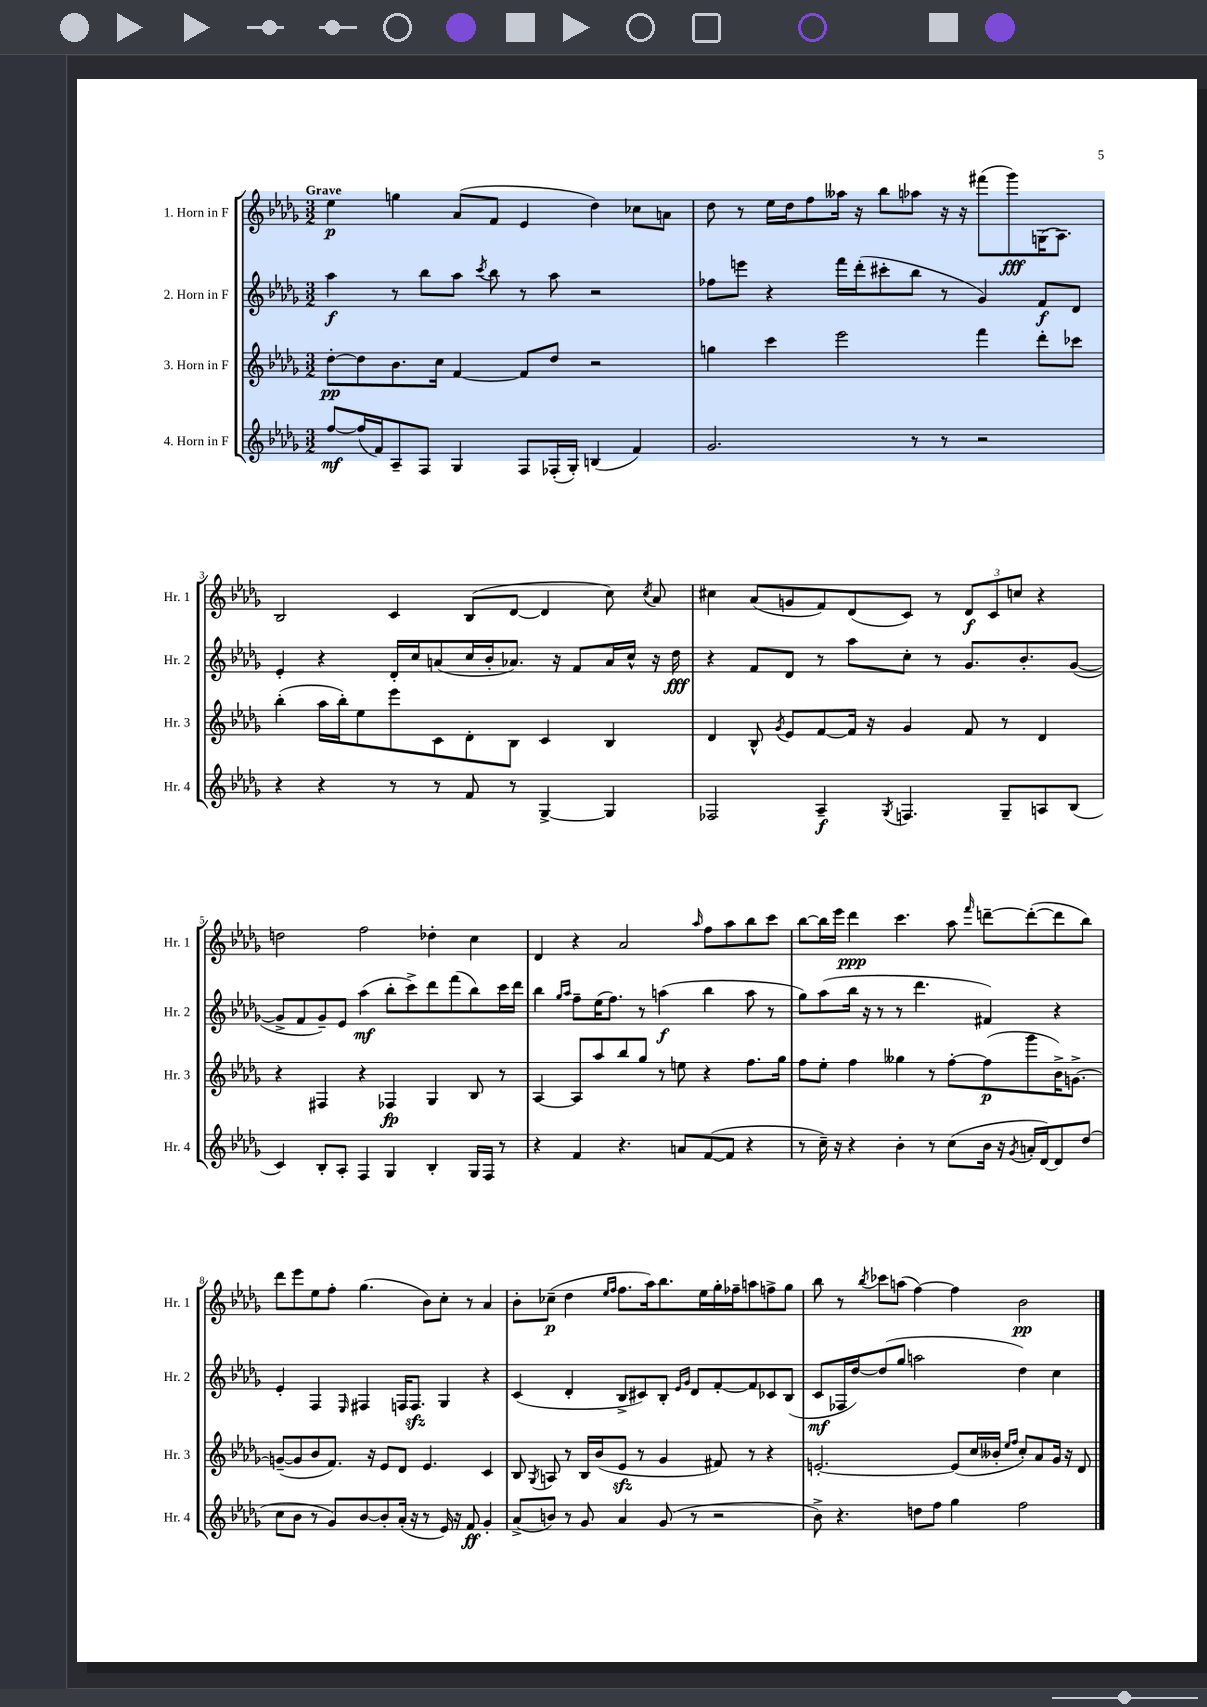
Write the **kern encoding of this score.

**kern	**dynam	**kern	**dynam	**kern	**dynam	**kern	**dynam
*part4	*part4	*part3	*part3	*part2	*part2	*part1	*part1
*staff4	*staff4	*staff3	*staff3	*staff2	*staff2	*staff1	*staff1
*I"4. Horn in F	*	*I"3. Horn in F	*	*I"2. Horn in F	*	*I"1. Horn in F	*
*I'Hr. 4	*	*I'Hr. 3	*	*I'Hr. 2	*	*I'Hr. 1	*
*clefG2	*	*clefG2	*	*clefG2	*	*clefG2	*
*k[b-e-a-d-g-]	*	*k[b-e-a-d-g-]	*	*k[b-e-a-d-g-]	*	*k[b-e-a-d-g-]	*
*M3/2	*	*M3/2	*	*M3/2	*	*M3/2	*
=1	=1	=1	=1	=1	=1	=1	=1
!	!	!	!	!	!	!LO:TX:a:B:t=Grave	!
[8ff/L	mf	[8dd-'\L	pp	4aa-\	f	4ee-\	p
(16ff/L]	.	8dd-\]	.	.	.	.	.
16f/J)	.	.	.	.	.	.	.
8A-~/	.	8.b-\	.	8r	.	4ggn\	.
8F/J	.	.	.	8bb-\L	.	.	.
.	.	16cc\Jk	.	.	.	.	.
4G-/	.	[4f/	.	8aa-\J	.	(8a-/L	.
.	.	.	.	8qccc/	.	.	.
.	.	.	.	8bb-\	.	8f/J	.
8F/L	.	8f/L]	.	8r	.	4e-/	.
(16F-X'/L	.	8dd-/J	.	8aa-\	.	.	.
16G-'/JJ)	.	.	.	.	.	.	.
(4Bn/	.	2r	.	2r	.	4dd-\)	.
4f/)	.	.	.	.	.	8cc-X\L	.
.	.	.	.	.	.	8an\J	.
=2	=2	=2	=2	=2	=2	=2	=2
2.g-/	.	4ggn\	.	8ff-X\L	.	8dd-\	.
.	.	.	.	8eeen\J	.	8r	.
.	.	4ccc\	.	4r	.	16ee-\LL	.
.	.	.	.	.	.	16dd-\J	.
.	.	.	.	.	.	8ff\	.
.	.	2eee-\	.	16fff\LL	.	16aa--X\Jk	.
.	.	.	.	(16ddd-'\J	.	16r	.
.	.	.	.	8ccc#X'\	.	8bb-\L	.
8r	.	.	.	8bb-\J	.	8aa-X\J	.
8r	.	.	.	8r	.	16r	.
.	.	.	.	.	.	16r	.
2r	.	4fff\	.	4g-/)	.	(8fff#X\L	.
.	.	.	.	.	.	8ggg-\)	fff
.	.	8ddd-'\L	.	8f/L	f	(16Gn\K	.
.	.	.	.	.	.	8.A-\J)	.
.	.	8ccc-X\J	.	8d-/J	.	.	.
!!LO:LB:g=z
=3	=3	=3	=3	=3	=3	=3	=3
4r	.	(4bb-'\	.	4e-'/	.	2B-/	.
4r	.	16aa-\LL	.	4r	.	.	.
.	.	16bb-'\J)	.	.	.	.	.
.	.	8ee-\	.	.	.	.	.
8r	.	8eee-\	.	16d-'/LL	.	4c/	.
.	.	.	.	16cc/J	.	.	.
8r	.	8c\	.	(8an/	.	.	.
8f/	.	8d-'\	.	16cc/L	.	(8B-/L	.
.	.	.	.	16b-'/J	.	.	.
8r	.	8B-\J	.	8.a-X/J)	.	[8d-/J	.
[4G-^/	.	4c/	.	.	.	4d-/]	.
.	.	.	.	16r	.	.	.
.	.	.	.	8f/L	.	.	.
4G-/]	.	4B-/	.	16a-/L	.	8cc\)	.
.	.	.	.	16cc^^/JJ	.	.	.
.	.	.	.	.	.	8qcc/	.
.	.	.	.	16r	.	8a-/	.
.	.	.	.	16dd-\	fff	.	.
=4	=4	=4	=4	=4	=4	=4	=4
2F-X/	.	4d-/	.	4r	.	4cc#X\	.
.	.	8B-^^/	.	8f/L	.	(8a-/L	.
.	.	8qg-/	.	.	.	.	.
.	.	8e-/L	.	8d-/J	.	8gn/	.
4A-~/	f	[8f/	.	8r	.	8f/)	.
.	.	16f/Jk]	.	8aa-\L	.	(8d-/	.
.	.	16r	.	.	.	.	.
8qG-/	.	.	.	.	.	.	.
4.Fn/	.	4g-/	.	8cc'\J	.	8c/J)	.
.	.	.	.	8r	.	8r	.
.	.	8f/	.	8.g-/L	.	12d-/L	f
.	.	.	.	.	.	12c/	.
8G-~/L	.	8r	.	.	.	.	.
.	.	.	.	.	.	12ccn/J	.
.	.	.	.	8.b-'/	.	.	.
8An/	.	4d-/	.	.	.	4r	.
(8B-/J	.	.	.	([8g-/J	.	.	.
!!LO:LB:g=z
=5	=5	=5	=5	=5	=5	=5	=5
4c/)	.	4r	.	8g-^/L]	.	2ddn\	.
.	.	.	.	8f/	.	.	.
8B-'/L	.	4F#X/	.	8g-~/)	.	.	.
8A-'/J	.	.	.	8e-/J	.	.	.
4F/	.	4r	.	(4aa-\	mf	2ff\	.
4G-/	.	4F-X/	fp	8bb-'\L	.	.	.
.	.	.	.	8ccc^\)	.	.	.
4B-'/	.	4G-/	.	8ddd-\	.	4dd-X'\	.
.	.	.	.	(8fff\	.	.	.
16G-/LL	.	8B-/	.	8bb-\)	.	4cc\	.
16F/JJ	.	.	.	.	.	.	.
8r	.	8r	.	16ccc\L	.	.	.
.	.	.	.	16ddd-\JJ	.	.	.
=6	=6	=6	=6	=6	=6	=6	=6
4r	.	[4A-/	.	4bb-\	.	4d-/	.
.	.	.	.	16qqgg-/LL	.	.	.
.	.	.	.	16qqaa-/JJ	.	.	.
4f/	.	8A-/L]	.	8ff~\L	.	4r	.
.	.	8aa-/	.	(16ee-\K	.	.	.
.	.	.	.	8.ff\J)	.	.	.
4.r	.	8bb-/	.	.	.	2a-/	.
.	.	8gg-/J	.	8r	.	.	.
.	.	8r	.	(4aan\	f	.	.
8an/L	.	8een\	.	.	.	.	.
.	.	.	.	.	.	16qqaa-/	.
([8f/	.	4r	.	4bb-\	.	8ff\L	.
8f/J]	.	.	.	.	.	8aa-\	.
4r	.	8.ff\L	.	8aa\	.	8bb-\	.
.	.	.	.	8r	.	8ccc\J	.
.	.	16gg-\Jk	.	.	.	.	.
=7	=7	=7	=7	=7	=7	=7	=7
8r	.	8ff\L	.	8gg-\L)	.	[8bb-\L	.
16cc~\)	.	8ee-'\J	.	(8aa-\	.	16bb-\L]	.
16r	.	.	.	.	.	16eee-\JJ	.
4r	.	4ff\	.	16bb-\Jk	.	4ddd-\	ppp
.	.	.	.	16r	.	.	.
.	.	.	.	8r	.	.	.
4b-'\	.	4gg--X\	.	8r	.	4.ccc\	.
.	.	.	.	4.ddd-\	.	.	.
8r	.	8r	.	.	.	.	.
(8cc\L	.	[8ff'\L	.	.	.	8aa-\	.
.	.	.	.	.	.	16qqfff/	.
16b-\Jk	.	(8ff\]	p	4f#X/)	.	[8dddn~\L	.
16r	.	.	.	.	.	.	.
8qg-/	.	.	.	.	.	.	.
16an'/LL	.	8ggg-\	.	.	.	(8ddd'\_	.
[16d-/J)	.	.	.	.	.	.	.
8d-/]	.	16b-^\K)	.	4r	.	8ddd\]	.
.	.	[8.gn^\J	.	.	.	.	.
(8dd-/J	.	.	.	.	.	8bb-\J)	.
!!LO:LB:g=z
=8	=8	=8	=8	=8	=8	=8	=8
8cc\L	.	(8gn~/L_	.	4e-'/	.	8ddd-\L	.
8b-\J	.	8g/]	.	.	.	8eee-\	.
8r	.	8b-/	.	4F/	.	8ee-\	.
8g-/L)	.	8.f/J)	.	.	.	8ff'\J	.
.	.	.	.	16qqE-/	.	.	.
[8b-/	.	.	.	4F#X/	.	(4.gg-\	.
.	.	16r	.	.	.	.	.
8b-'/]	.	8e-/L	.	.	.	.	.
(16a-'/Jk	.	8d-/J	.	16Fn/KL	.	.	.
16r	.	.	.	8.Fzz/J	.	.	.
8r	.	4.e-/	.	.	.	8b-\L)	.
16e-/)	.	.	.	4G-/	.	8cc'\J	.
16r	.	.	.	.	.	.	.
8f/	ff	.	.	.	.	8r	.
4g-'/	.	4c/	.	4r	.	4a-/	.
=9	=9	=9	=9	=9	=9	=9	=9
(8a-^/L	.	8B-/	.	(4c/	.	8b-'\L	.
.	.	8qG-/	.	.	.	.	.
8bn/J)	.	8An/	.	.	.	(8cc-X~\J	p
8r	.	8r	.	4d-'/	.	4dd-\	.
8g-/	.	16B-/LL	.	.	.	.	.
.	.	(16b-/J	.	.	.	.	.
.	.	.	.	.	.	16qqee-/LL	.
.	.	.	.	.	.	16qqff/JJ	.
4a-/	.	8e-zz/J	.	8B-^/L	.	8.ff\L	.
.	.	8r	.	8c#X/)	.	.	.
.	.	.	.	.	.	16aa-\k)	.
(8g-/	.	4g-/	.	8B-'/J	.	8.bb-\	.
.	.	.	.	16qqe-/LL	.	.	.
.	.	.	.	16qqg-/JJ	.	.	.
8r	.	.	.	8d-/L	.	.	.
.	.	.	.	.	.	16ee-\L	.
2r	.	8f#X/)	.	[8f'/	.	16gg-'\	.
.	.	.	.	.	.	16ff-X~\J	.
.	.	8r	.	8f/]	.	8aan\	.
.	.	4r	.	8c-X/	.	8ffn^\	.
.	.	.	.	(8B-/J	.	8gg-\J	.
=10	=10	=10	=10	=10	=10	=10	=10
8b-^\)	.	[2.en'/	.	8c/L	mf	8bb-\	.
4.r	.	.	.	16F-X/L	.	8r	.
.	.	.	.	[16dd-/J)	.	.	.
.	.	.	.	.	.	8qbb-/	.
.	.	.	.	(8dd-/]	.	8ccc-X\L	.
.	.	.	.	8gg-/J	.	(8aan\J	.
8ddn\L	.	.	.	2aan\	.	[4ff\)	.
8ff\J	.	.	.	.	.	.	.
4gg-\	.	(8e/L]	.	.	.	4ff\]	.
.	.	16cc/L	.	.	.	.	.
.	.	16b--X'/JJ	.	.	.	.	.
.	.	16qqee-/LL	.	.	.	.	.
.	.	16qqff/JJ	.	.	.	.	.
2ff\	.	8cc'/L)	.	4dd-\)	.	2b-\	pp
.	.	8a-/	.	.	.	.	.
.	.	16g-/Jk	.	4cc\	.	.	.
.	.	16r	.	.	.	.	.
.	.	8d-/	.	.	.	.	.
==	==	==	==	==	==	==	==
*-	*-	*-	*-	*-	*-	*-	*-
